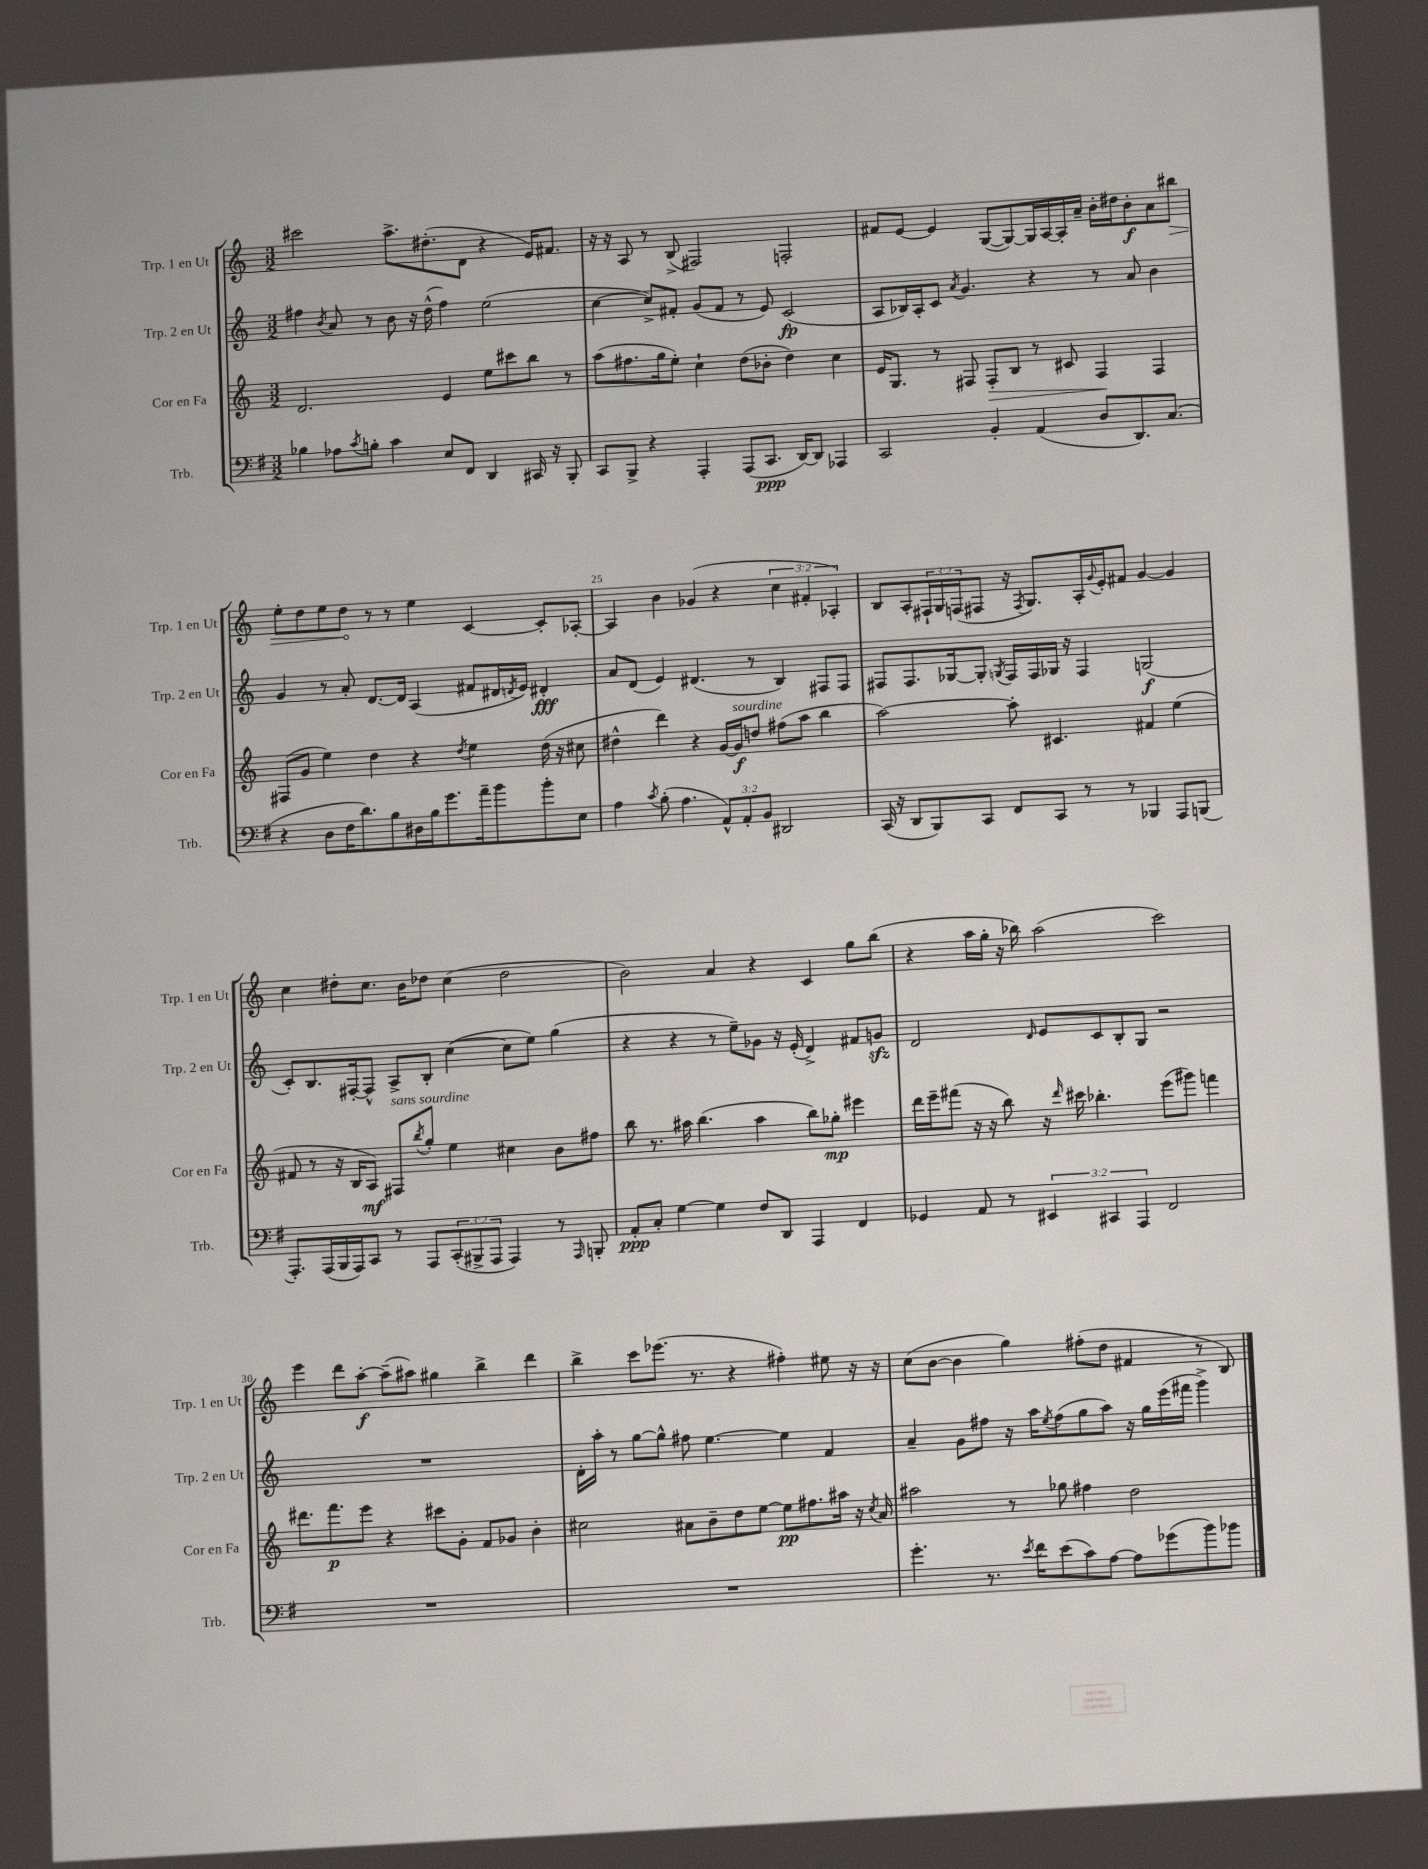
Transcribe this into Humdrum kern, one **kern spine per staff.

**kern	**kern	**kern	**kern
*staff4	*staff3	*staff2	*staff1
*clefF4	*clefG2	*clefG2	*clefG2
*k[f#]	*k[]	*k[]	*k[]
*M3/2	*M3/2	*M3/2	*M3/2
4B-\	2.d/	4ff#\	2ccc#\
.	.	8qb/	.
8A-\L	.	8a/	.
8qc/	.	.	.
8B'\J	.	8r	.
4c\	.	8b\	8.aa^\L
.	.	16r	.
.	.	(16dd^^\	(8.dd#'\
8E/L	4e/	4ff#\)	.
8FF#/J	.	.	8d\J
4DD/	8ee\L	(2ee\	4r
.	8ccc#\	.	.
16CC#/	8bb\J	.	16e/LK)
16r	.	.	8.f#/J
8BBB'/	8r	.	.
=	=	=	=
8CC/L	(8aa\L	[4cc\	16r
.	.	.	16r
8BBB^/J	8.ff#\	.	8A/
4r	.	8cc^/]L)	8r
.	16gg\k	.	.
.	8ee'\J)	8f#'/J	(8B^/
4AAA'/	4cc`\	(8g/L	2F#/)
.	.	8f#/J	.
(8AAA/L	(8dd\L	8r	.
8.CC/J	8b-'\J	8e/)	.
.	4dd\)	(2c/	2F'/
[16DD/LK)	.	.	.
8DD/]J	.	.	.
4AAA-/	4cc\	.	.
=	=	=	=
2CC/	16e/LK	8A/L	8f#/L
.	8.G/J	.	.
.	.	16B-/L)	[8e/J
.	.	16A'/J	.
.	8r	8c/J	4e/]
.	.	8qa/	.
.	8F#/	4.g/	.
4BB'/	8F#'/L	.	([8G/L
.	8B/J	.	8G/_)
(4AA/	8r	4r	16G/]L
.	.	.	[16A/
.	8c#/	.	16A'/]
.	.	.	16a~/JJ
8D/L	4F#/	8r	16b'\LL
.	.	.	16dd#\J
8.DD/)	.	8a/	8b'\
.	4F#/	4b\	8a\
(8.C/J	.	.	.
.	.	.	8bb#\J
=	=	=	=
4r	(8F#/L	4g/	8ee'\L
.	8g/J	.	8dd\
8D\L	4ee\)	8r	8ee\
16F#\K	.	8a'/	8dd\J
8.d\)	.	.	.
.	4dd\	[8.d/L	8r
8B\	.	.	8r
.	.	16d/]Jk	.
16D#\L	4r	(4A/	4ee\
16B\J	.	.	.
8.g\	.	.	.
.	8qdd/	.	.
.	4ee\	8f#/L	[4c/
16a~\k	.	.	.
8b\	.	16d#/L	.
.	.	8qd/	.
.	.	16e/JJ)	.
8b'\	(16dd\	4d#'/	8c'/]L
.	16r	.	.
8E\J	8cc#\	.	[8A-'/J
=	=	=	=
4A\	4dd#^^\	8a/L	4A-/]
.	.	(8d/J	.
8qc/	.	.	.
(8B'\	4ddd\)	4e/)	4b\
4.A\	.	.	.
.	4r	(4.d#/	(4g-/
12AA^^/L)	[16g/LL	.	4r
.	16g/]J	.	.
12AA'/	.	.	.
.	8dd/J	8r	.
12BB/J	.	.	.
2DD#/	(8ff#\L	4B/)	6cc\
.	8aa\J	.	.
.	.	.	6f#'/
.	4bb\	8F#/L	.
.	.	.	6A-'/)
.	.	8F#/J	.
=	=	=	=
(16CC/	[2aa\)	8F#/L	8B/L
16r	.	.	.
8DD/L	.	8.F#/	8A'/
8BBB/)	.	.	24F#`/L
.	.	.	24G/
.	.	[16G-/k	.
.	.	.	(24F/J
8CC/J	.	8G-'/]J	8F#/J
.	.	8qG/	.
8FF#/L	8aa'\]	16F#/LL	16r
.	.	.	8qF#/
.	.	16F#/	8.G/L)
8CC/J	4.c#/	16G-/JJ	.
.	.	16r	.
8r	.	4F#/	16A'/L
.	.	.	8qqg/
.	.	.	16e'/J
8r	.	.	8f#/J
4BBB-/	4f#/	(2G/	[4g/
8AAA/L	(4ee\	.	4g/]
(8BBB/J	.	.	.
=	=	=	=
8.AAA'/L)	8f#/	8c'/L)	4cc\
.	8r	8.B/	.
(16AAA/L	.	.	.
16BBB/	16r	.	8dd#'\L
16AAA/J)	16B/LK	[16F#'/k	.
8CC/J	8A/J)	8F#^^/]J	8.cc\J
8r	8F#/L	8A^/L	.
.	.	.	16b\LK
.	8qbb/	.	.
8AAA/L	8gg'/J	8B'/J	8dd-\J
(12CC'/	4ee\	([4cc\	(4cc\
12BBB#^/	.	.	.
12AAA/J	.	.	.
4AAA/)	4cc#\	8cc\]L	2dd-\
.	.	8ee\J)	.
8r	8b\L	(4gg\	.
16qqAAA/	.	.	.
8BBB'/	8ff#\J	.	.
=	=	=	=
8AA'/L	8bb\	4r	2b\)
8C'/J	8.r	.	.
[4G\	.	4r	.
.	16aa#\	.	.
.	(4.bb\	.	.
4G\]	.	8r	4a/
.	.	8ee~\L)	.
8F#/L	4aa#\	8g-\J	4r
8DD/J	.	16r	.
.	.	(16e'/	.
4AAA/	8bb\L)	4d^/)	4c/
.	8gg-'\J	.	.
4FF#/	4eee#\	8f#/L	8gg\L
.	.	8g/J	(8bb\J
=	=	=	=
4GG-/	16ddd\LL	2d/	4r
.	16eee~\J	.	.
.	(8fff#\J	.	.
8AA/	16r	.	16aa\LL
.	16r	.	16gg'\JJ
8r	8bb\)	.	16r
.	.	.	16bb-\)
.	.	16qqd/	.
6EE#/	16r	8e/L	(2aa\
.	16qqddd/	.	.
.	16ccc#\	.	.
.	4.bb-'\	8c/	.
6CC#/	.	.	.
.	.	8B'/	.
6AAA/	.	.	.
.	.	8G/J	.
2FF#/	(8eee\L	2r	2ccc\)
.	8ggg#\J)	.	.
.	4fff\	.	.
=	=	=	=
1.r	8.ddd#\L	1.r	4eee\
.	8.fff\	.	.
.	.	.	8ddd\L
.	8eee\J	.	[8aa'\J
.	4r	.	(8aa~\]L
.	.	.	8aa#\J)
.	8ccc#\L	.	4gg#\
.	8g'\J	.	.
.	8f/L	.	4bb^\
.	8g-/J	.	.
.	4b'\	.	4ddd\
=	=	=	=
1.r	2cc#\	16d'\LL	4bb^\
.	.	16aa'\JJ	.
.	.	8r	.
.	.	[8gg\L	8ccc\L
.	.	8gg^^\]J	(8.eee-\J
.	8a#\L	8ff#\	.
.	.	.	8.r
.	8b~\	[4.ee\	.
.	8dd\	.	4r
.	[8ee\J	.	.
.	8ee\]L	4ee\]	4ff#'\)
.	8.ff#\	.	.
.	.	4f/	8ee#\
.	16aa#\Jk	.	.
.	16r	.	16r
.	8qcc#/	.	.
.	16a#/	.	16r
=	=	=	=
4.g'\	2aa#\	4a~/	(8cc\L
.	.	.	[8b\J
.	.	8g\L	4b\]
8.r	.	8ff#\J	.
.	8r	16r	4gg\)
8qe/	.	.	.
16f#\LK	.	16aa\LK	.
.	.	8qee/	.
(8e\	8gg-\	(8ff#\	.
8c\)	4ff#\	8gg\	(8ff#'\L
[8A\J	.	8aa\J)	8dd\J
8A\]L	2dd\	16r	4f#/
.	.	16gg\LL	.
(8g-\	.	(16eee\	.
.	.	16fff#\JJ	.
8b\)	.	4ggg^\)	8r
8b-\J	.	.	8B/)
==	==	==	==
*-	*-	*-	*-
